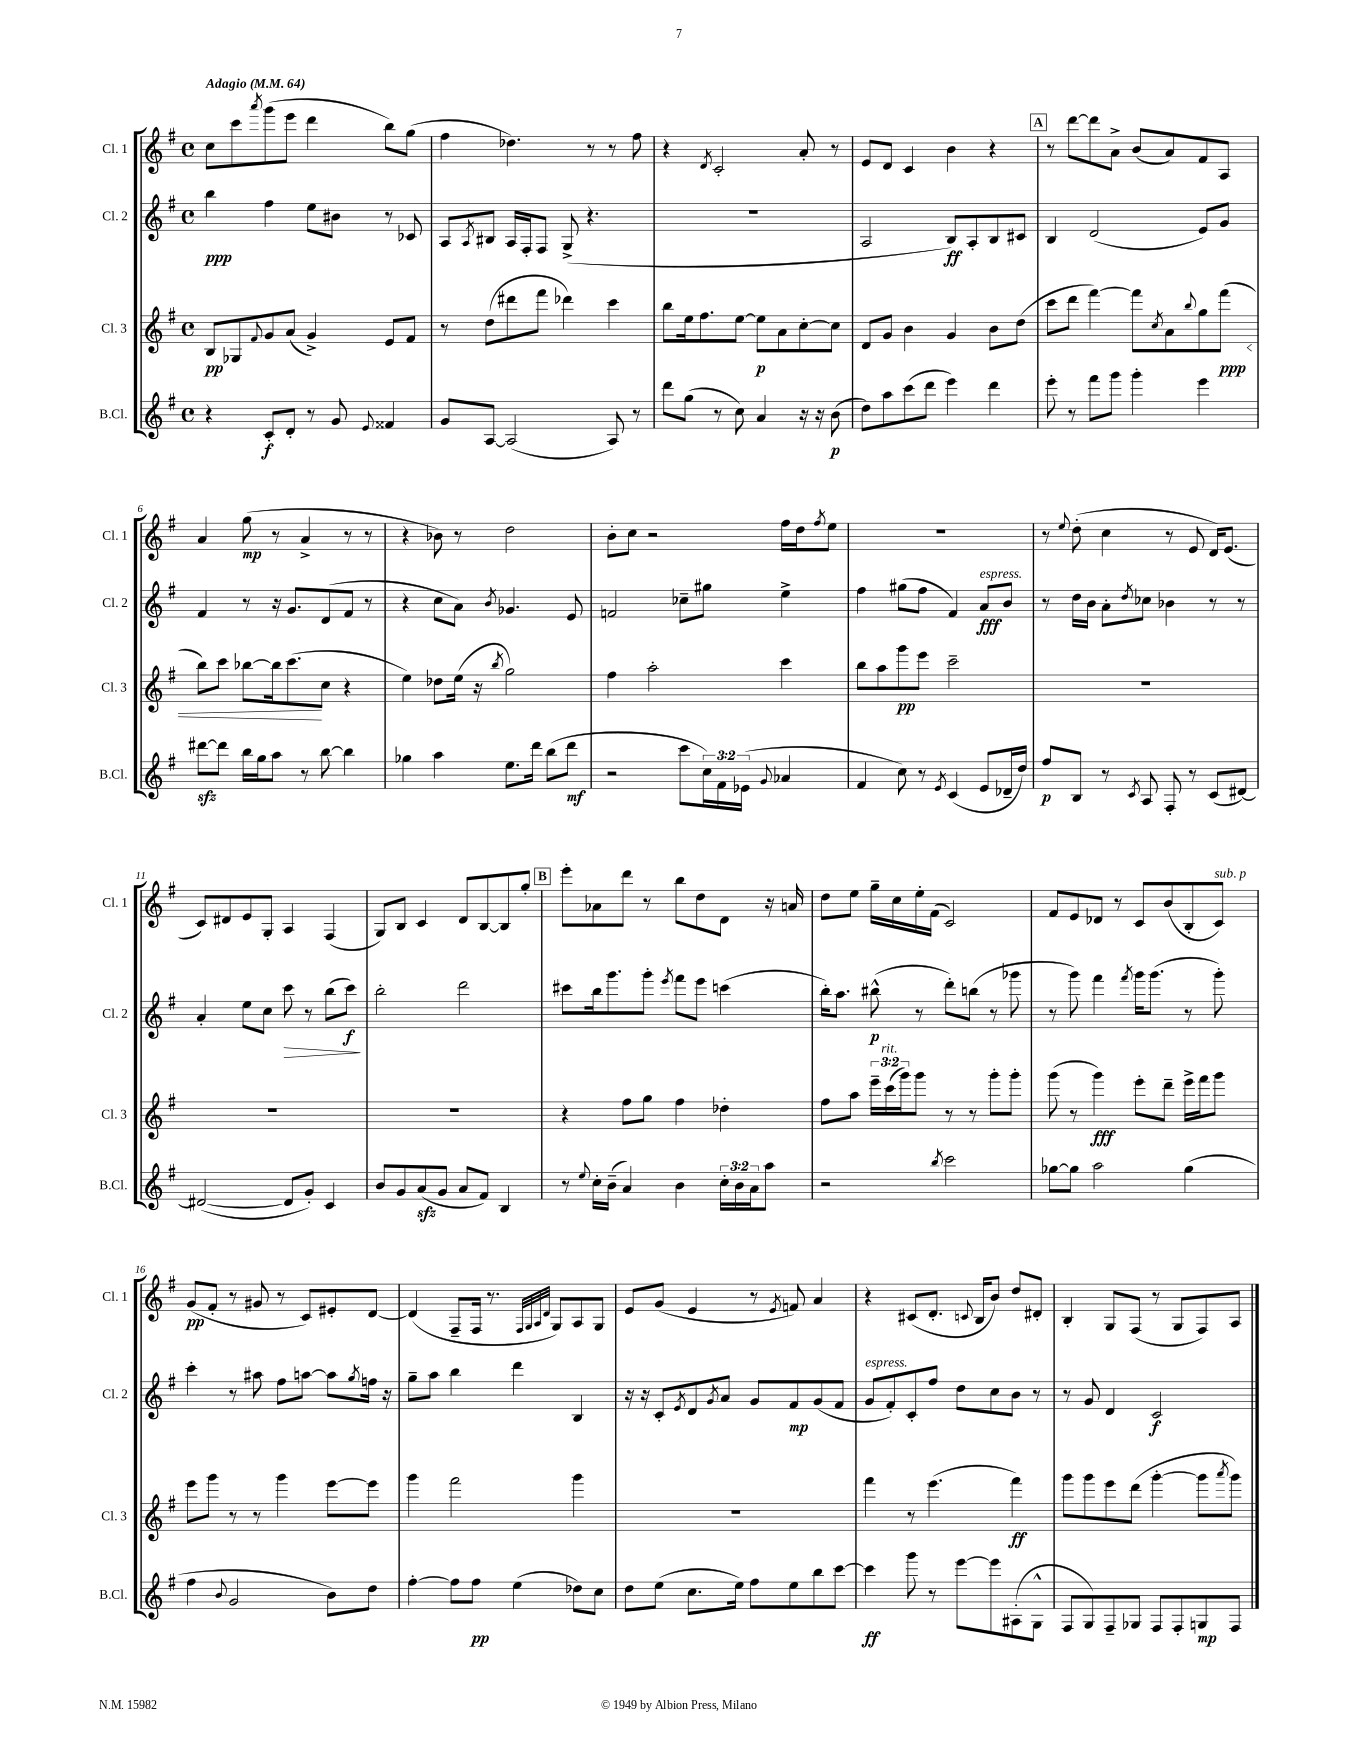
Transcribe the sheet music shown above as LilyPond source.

<<
\new StaffGroup <<
\new Staff = "s0" \with { instrumentName = "Cl. 1" shortInstrumentName = "Cl. 1" } {
    \clef treble \key g \major \defaultTimeSignature \time 4/4 \tempo "Adagio" 4 = 64
    c''8 c'''8 \acciaccatura { a'''8 } g'''8( e'''8 d'''4 b''8) g''8( |
    fis''4 des''4.) r8 r8 fis''8 |
    r4 \acciaccatura { d'8 } c'2-. a'8-. r8 |
    e'8 d'8 c'4 b'4 r4 |
    \mark \markup { \box "A" } r8 d'''8~ d'''8 a'8-> b'8( a'8) fis'8 a8 |
    a'4 g''8\mp( r8 a'4-> r8 r8 |
    r4 bes'8) r8 d''2 |
    b'8-. c''8 r2 fis''16 d''16 \acciaccatura { fis''8 } e''8 |
    R1 |
    r8 \appoggiatura { e''8 } d''8-.( c''4 r8 e'8 d'16) e'8.( |
    c'8) dis'8 e'8 g8-. a4 fis4( |
    g8) b8 c'4 d'8 b8~ b8 g''8-. |
    \mark \markup { \box "B" } e'''8-. aes'8 d'''8 r8 b''8 d''8 d'8 r16 a'16 |
    d''8 e''8 g''16-- c''16 e''16-. fis'16( c'2) |
    fis'8 e'8 des'8 r8 c'8 b'8( b8-. c'8^\markup { \italic "sub. p" }) |
    g'8\pp( fis'8-. r8 gis'8 r8 c'8) eis'8-. d'8~ |
    d'4( fis8-- fis16 r8. \grace { fis32 g32 a32 d'32 } g8) a8 g8 |
    e'8 g'8( e'4 r8 \acciaccatura { e'8 } f'8) a'4 |
    r4 cis'8( d'8.-. \appoggiatura { c'8 } b16 b'8) d''8 dis'8-. |
    b4-. g8 fis8( r8 g8 fis8) a8 \bar "|." |
}
\new Staff = "s1" \with { instrumentName = "Cl. 2" shortInstrumentName = "Cl. 2" } {
    \clef treble \key g \major \defaultTimeSignature \time 4/4
    b''4\ppp fis''4 e''8 bis'8 r8 ces'8 |
    a8 \acciaccatura { a8 } bis8 a16 fis16-. fis8 g8->( r4. |
    R1 |
    a2 b8\ff) a8-. b8 cis'8 |
    \mark \markup { \box "A" } b4 d'2( e'8) g'8 |
    fis'4 r8 r16 g'8. d'8( fis'8 r8 |
    r4 c''8 a'8) \acciaccatura { b'8 } ges'4. e'8 |
    f'2 ces''8-- gis''8 e''4-> |
    fis''4 gis''8( fis''8 fis'4) a'8\fff^\markup { \italic "espress." } b'8 |
    r8 d''16 b'16 a'8-. \acciaccatura { d''8 } ces''8 bes'4 r8 r8 |
    a'4-. e''8 c''8 c'''8\> r8 b''8( c'''8\f\!) |
    b''2-. d'''2 |
    \mark \markup { \box "B" } cis'''8 b''16 g'''8. g'''8-. \acciaccatura { e'''8 } fis'''8 e'''8 c'''4( |
    b''16-.) a''8. bis''8-^\p( r8 d'''8-.) b''8( r8 ges'''8 |
    r8 g'''8) fis'''4 \acciaccatura { fis'''8 } g'''16 g'''8.( r8 g'''8-.) |
    c'''4-. r8 ais''8 fis''8 a''8~ a''8 \acciaccatura { g''8 } f''16 r16 |
    g''8-- a''8 b''4 d'''4 b4 |
    r16 r16 c'8-. \acciaccatura { e'8 } d'8 \acciaccatura { g'8 } a'8 g'8 fis'8\mp g'8( fis'8 |
    g'8^\markup { \italic "espress." } fis'8-.) c'8-. fis''8 d''8 c''8 b'8 r8 |
    r8 g'8 d'4 c'2\f \bar "|." |
}
\new Staff = "s2" \with { instrumentName = "Cl. 3" shortInstrumentName = "Cl. 3" } {
    \clef treble \key g \major \defaultTimeSignature \time 4/4 \override Staff.TupletNumber.text = #tuplet-number::calc-fraction-text
    b8\pp ges8 \appoggiatura { fis'8 } g'8 a'8( g'4->) e'8 fis'8 |
    r8 d''8( dis'''8 fis'''8 des'''4) c'''4 |
    b''8 e''16 fis''8. e''8~ e''8\p a'8 c''8~-. c''8 |
    d'8 g'8 b'4 g'4 b'8 d''8( |
    \mark \markup { \box "A" } c'''8 d'''8 fis'''4~) fis'''8 \acciaccatura { c''8 } a'8 \appoggiatura { b''8 } g''8 fis'''8\ppp\<( |
    b''8) c'''8 bes''8~ bes''16 c'''8.\!( c''8 r4 |
    e''4) des''8 e''16( r16 \acciaccatura { b''8 } g''2) |
    fis''4 a''2-. c'''4 |
    b''8 a''8 g'''8\pp e'''8 c'''2-- |
    R1 |
    R1 |
    R1 |
    \mark \markup { \box "B" } r4 fis''8 g''8 fis''4 des''4-. |
    fis''8 a''8 \tuplet 3/2 { e'''16-- c'''16^\markup { \italic "rit." }( g'''16) } g'''8 r8 r8 g'''8-. g'''8-. |
    g'''8( r8 g'''4\fff) e'''8-. d'''8-- e'''16-> fis'''16 g'''8 |
    e'''8 g'''8 r8 r8 g'''4 e'''8~ e'''8 |
    g'''4 fis'''2 g'''4 |
    R1 |
    fis'''4 r8 e'''4.( fis'''4\ff) |
    g'''8 g'''8 e'''8 d'''8( g'''4~-. g'''8 \acciaccatura { a'''8 } g'''8) \bar "|." |
}
\new Staff = "s3" \with { instrumentName = "B.Cl." shortInstrumentName = "B.Cl." } {
    \clef treble \key g \major \defaultTimeSignature \time 4/4 \override Staff.TupletNumber.text = #tuplet-number::calc-fraction-text
    r4 c'8-.\f d'8-. r8 g'8 \appoggiatura { e'8 } fisis'4 |
    g'8 a8~ a2( a8) r8 |
    d'''8 g''8( r8 c''8) a'4 r16 r16 b'8\p( |
    d''8) a''8 c'''8( d'''8 e'''4) d'''4 |
    \mark \markup { \box "A" } e'''8-. r8 fis'''8 g'''8 g'''4-. e'''4 |
    dis'''8~\sfz dis'''8 b''16 g''16 a''8 r8 b''8~ b''4 |
    ges''4 a''4 e''8. d'''16 b''8( d'''8\mf |
    r2 c'''8 \tuplet 3/2 { c''16) fis'16 ees'16( } \appoggiatura { g'8 } aes'4 |
    fis'4 c''8) r8 \acciaccatura { e'8 } c'4( e'8 des'16-- d''16) |
    fis''8\p b8 r8 \acciaccatura { c'8 } a8 fis8-. r8 c'8( dis'8~) |
    dis'2~( dis'8 g'8-.) c'4 |
    b'8 g'8 a'8\sfz( g'8 a'8 fis'8) b4 |
    \mark \markup { \box "B" } r8 \appoggiatura { e''8 } c''16-. b'16--( a'4) b'4 \tuplet 3/2 { c''16-. b'16 a'16 } a''8 |
    r2 \acciaccatura { b''8 } c'''2 |
    ges''8~ ges''8 a''2 ges''4( |
    fis''4 \appoggiatura { b'8 } g'2 b'8) d''8 |
    fis''4~-. fis''8 fis''8\pp e''4( des''8) c''8 |
    d''8 e''8( c''8. e''16) fis''8 e''8 b''8 c'''8~ |
    c'''4\ff g'''8 r8 e'''8~ e'''8 ais8-.( g8-^ |
    fis8 g8) fis8-- ges8 fis8 fis8-. g8\mp fis8 \bar "|." |
}
>>
>>
